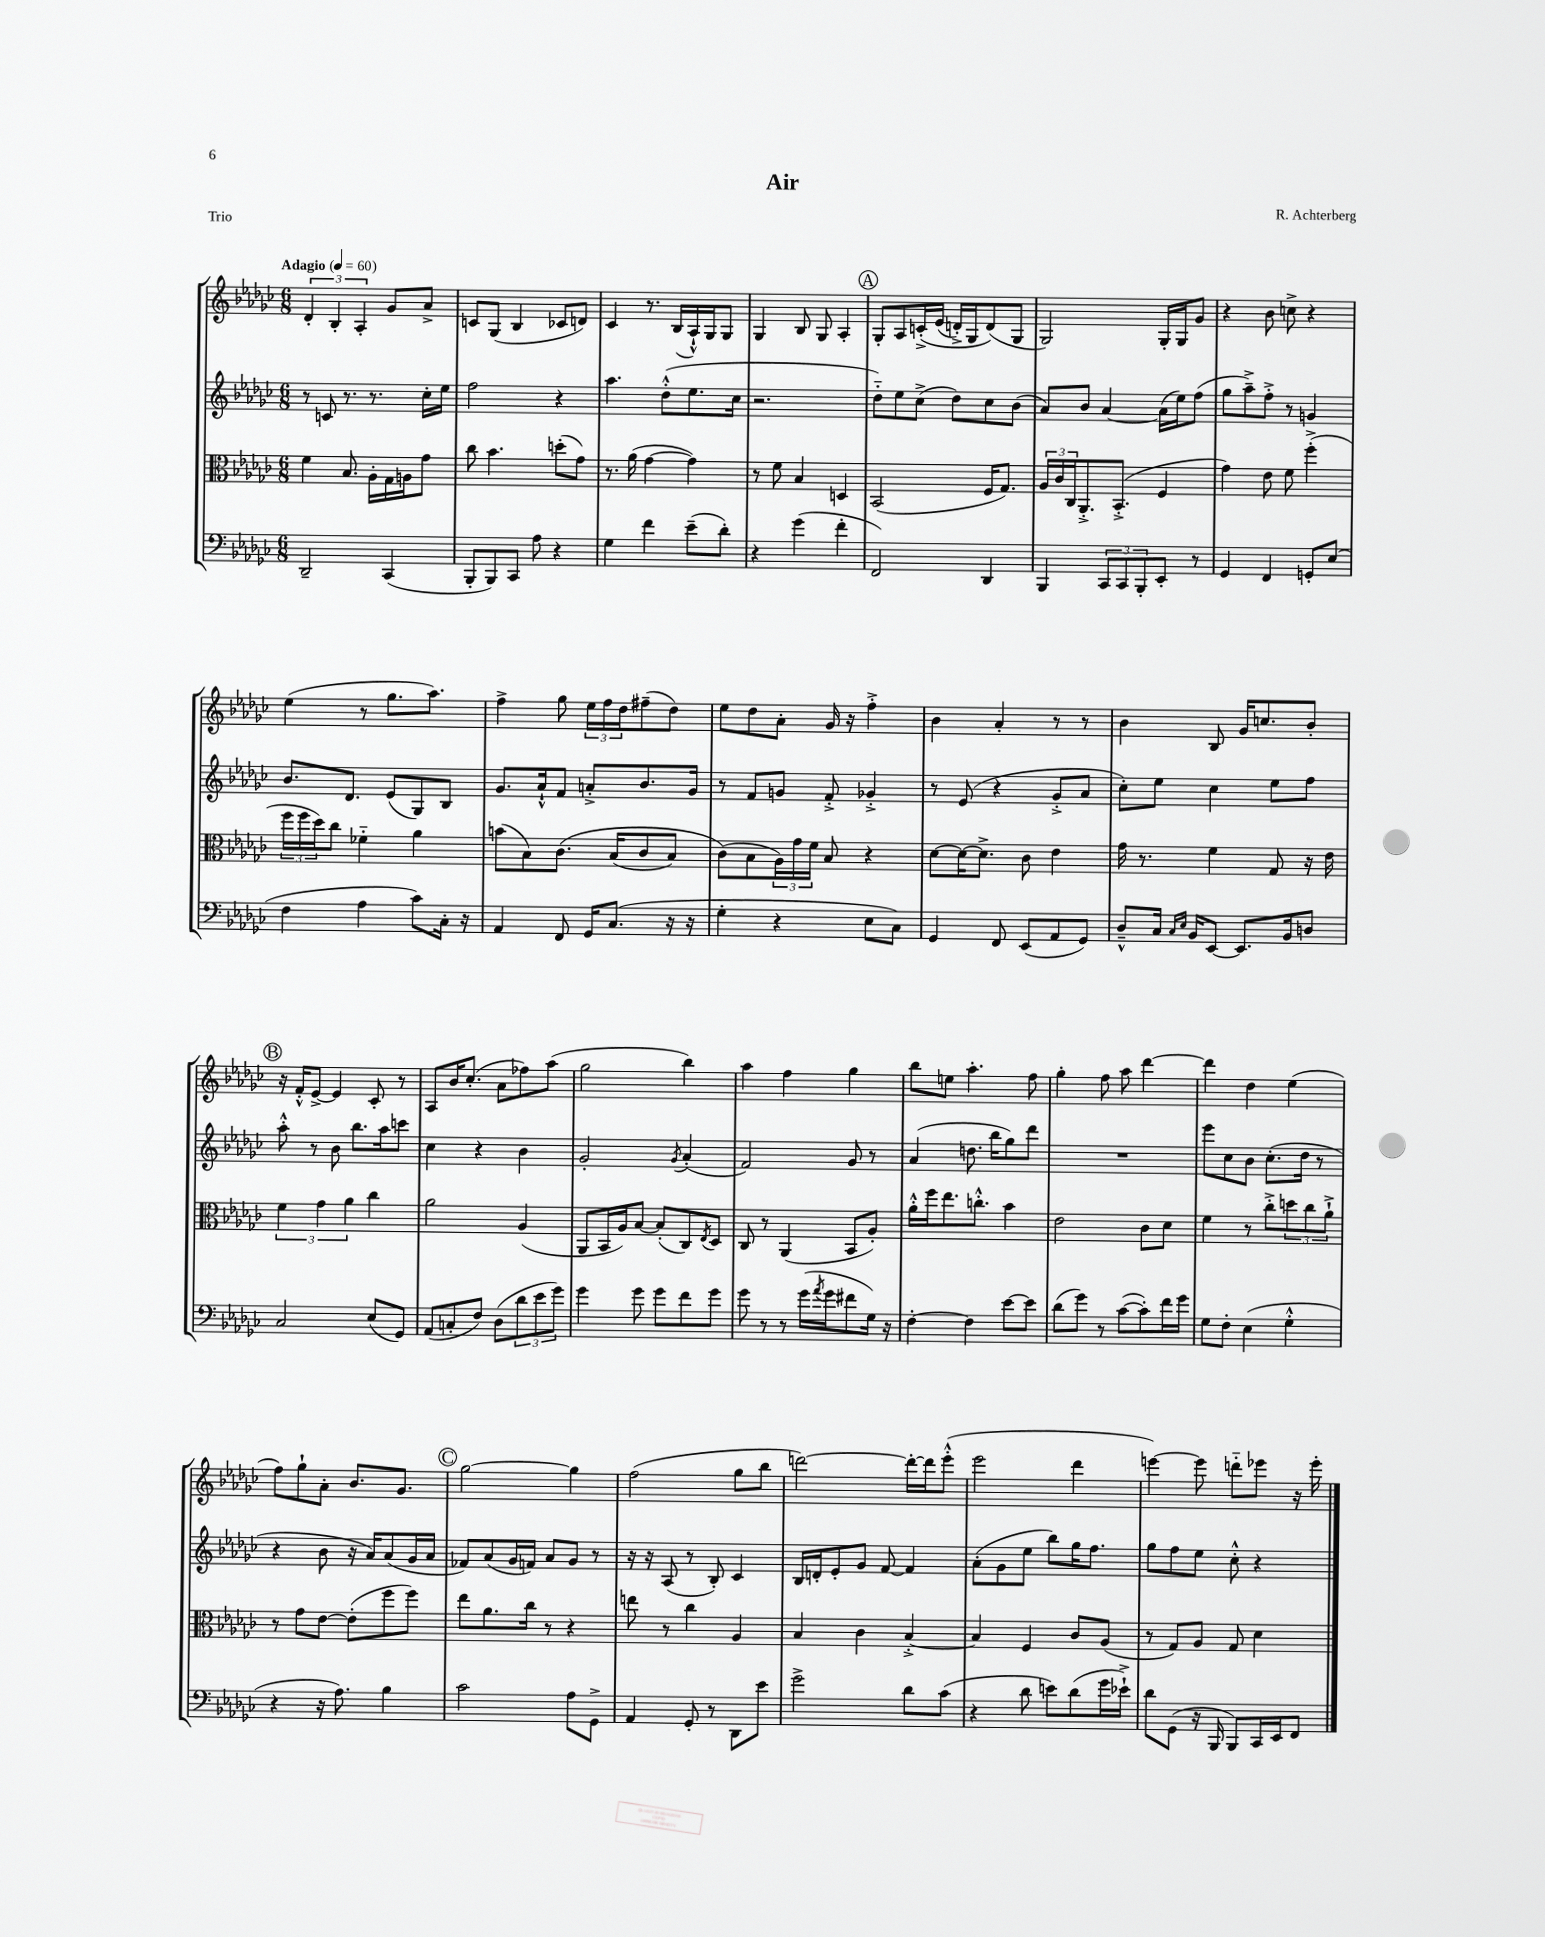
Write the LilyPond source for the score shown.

\header { title = "Air" composer = "R. Achterberg" piece = "Trio" }
<<
\new StaffGroup <<
\new Staff = "s0" {
    \clef treble \key ges \major \numericTimeSignature \time 6/8 \tempo "Adagio" 4 = 60
    \tuplet 3/2 { des'4-. bes4-. aes4-. } ges'8 aes'8-> |
    c'8 ges8( bes4 ces'8 d'8) |
    ces'4 r8. bes16( aes16-!-^) ges16 ges8 |
    ges4 bes8 ges8 aes4-. |
    \mark \markup { \circle "A" } ges8-. aes8 c'16-.->\( ees'16( d'16-.->) ges16 d'8(\) ges8 |
    ges2) ges16-. ges16 ges'8 |
    r4 bes'8 c''8-> r4 |
    ees''4( r8 ges''8. aes''8.) |
    f''4-> ges''8 \tuplet 3/2 { ees''16 f''16 des''16 } fis''8--( des''8) |
    ees''8 des''8 aes'8-. ges'16 r16 f''4-.-> |
    bes'4 aes'4-. r8 r8 |
    bes'4 bes8 ges'16 c''8. bes'8-. |
    \mark \markup { \circle "B" } r16 f'16-.-^ ees'8~-> ees'4 ces'8-. r8 |
    aes8 bes'16 ces''8.-.( aes'8 fes''8) aes''8( |
    ges''2 bes''4) |
    aes''4 f''4 ges''4 |
    bes''8 e''8 aes''4.-. f''8 |
    ges''4-. f''8 aes''8 des'''4~ |
    des'''4 des''4 ees''4( |
    f''8) ges''8-! aes'8-. bes'8. ges'8. |
    \mark \markup { \circle "C" } ges''2~ ges''4 |
    f''2( ges''8 bes''8 |
    d'''2~) d'''16~-. d'''16 ees'''8-.-^( |
    ees'''2 des'''4 |
    e'''4~) e'''8 d'''8-_ ees'''8 r16 ees'''16-. \bar "|." |
}
\new Staff = "s1" {
    \clef treble \key ges \major \numericTimeSignature \time 6/8
    r8 c'8 r8. r8. ces''16-. ees''16 |
    f''2 r4 |
    aes''4. des''8-.-^( ees''8. ces''16 |
    r2. |
    \mark \markup { \circle "A" } des''8-_) ees''8 ces''8->( des''8) ces''8 bes'8( |
    aes'8) bes'8 aes'4~ aes'16( ees''16) f''8( |
    ges''8 aes''8--->) f''8-.-> r8 g'4 |
    bes'8. des'8. ees'8( ges8) bes8 |
    ges'8. aes'16-!-^ f'8 a'8-.-> bes'8. ges'16 |
    r8 f'8 g'8 f'8-.-> ges'4-.-> |
    r8 ees'8( r4 ges'8-.-> aes'8 |
    ces''8-.) ees''8 ces''4 ees''8 f''8 |
    \mark \markup { \circle "B" } aes''8-.-^ r8 bes'8 bes''8. aes''16 c'''8 |
    ces''4 r4 bes'4 |
    ges'2-. \acciaccatura { ges'8 } aes'4-.( |
    f'2) ges'8 r8 |
    aes'4( d''8. bes''16 ges''8) des'''8 |
    R2. |
    ees'''8 ces''8 bes'8 ces''8.-.( des''16 r8 |
    r4 bes'8 r16 aes'16) aes'8( ges'16 aes'16 |
    \mark \markup { \circle "C" } fes'8) aes'8( ges'16 f'16) aes'8 ges'8 r8 |
    r16 r16 aes8( r8 bes8-.) ces'4 |
    bes16 d'16-. ees'8-. ges'8 f'8~ f'4 |
    aes'8-.( ges'8 ees''8 bes''8) ges''16 f''8. |
    ges''8 f''8 ees''8 ces''8-.-^ r4 \bar "|." |
}
\new Staff = "s2" {
    \clef alto \key ges \major \numericTimeSignature \time 6/8
    f'4 bes8. aes16-. ges16 a16 ges'8 |
    ces''8 bes'4. d''8-.( ges'8) |
    r8. aes'16( ges'4~ ges'4) |
    r8 f'8 bes4 d4 |
    \mark \markup { \circle "A" } bes,2( f16 ges8.) |
    \tuplet 3/2 { aes16 ces'16 ces16 } aes,8.-.-> bes,8.-.->( f4 |
    ges'4) ees'8 f'8 f''4-.->( |
    \tuplet 3/2 { f''16 f''16 des''16) } ces''8 fes'4-_ aes'4 |
    b'8( bes8) ces'8.\( bes16( ces'8 bes8) |
    ces'8(\) bes8 \tuplet 3/2 { aes16) ges'16 f'16 } bes8 r4 |
    des'8~ des'16~ des'8.-> ces'8 ees'4 |
    ges'16 r8. f'4 ges8 r16 ees'16 |
    \mark \markup { \circle "B" } \tuplet 3/2 { f'4 ges'4 aes'4 } ces''4 |
    aes'2 aes4( |
    aes,8 bes,16 aes16) bes8~ bes8-.( ces8) \acciaccatura { ees8 } des8 |
    ces8 r8 aes,4( bes,8 aes8-.) |
    aes'16-.-^ f''16 ees''8. c''8.-.-^ bes'4 |
    ees'2 ces'8 des'8 |
    f'4 r8 ces''8-.-> \tuplet 3/2 { d''8 ces''8 aes'8-!-> } |
    r8 ges'8 ees'8~ ees'8-.( f''8 f''8) |
    \mark \markup { \circle "C" } ees''8 aes'8. ces''16 r8 r4 |
    e''8 r8 ces''4 aes4 |
    bes4 ces'4 bes4~-.-> |
    bes4 f4 ces'8 aes8( |
    r8 ges8) aes8 ges8 des'4 \bar "|." |
}
\new Staff = "s3" {
    \clef bass \key ges \major \numericTimeSignature \time 6/8
    des,2-- ces,4( |
    bes,,8-. bes,,8) ces,8 aes8 r4 |
    ges4 f'4 ees'8--( des'8-.) |
    r4 ges'4( f'4-. |
    \mark \markup { \circle "A" } f,2) des,4 |
    bes,,4 \tuplet 3/2 { ces,8 ces,8 bes,,8-. } ees,8-. r8 |
    ges,4 f,4 g,8-. ees8( |
    f4 aes4 ces'8) ces16-. r16 |
    aes,4 f,8 ges,16 ces8.( r16 r16 |
    ges4-. r4 ees8 ces8) |
    ges,4 f,8 ees,8( aes,8 ges,8) |
    des8---^ ces16 \grace { ces16 ees16 } bes,16 ees,8~ ees,8. bes,16 d8 |
    \mark \markup { \circle "B" } ces2 ees8( ges,8) |
    aes,8( c8-. f8) des8( \tuplet 3/2 { des'8 ees'8 ges'8) } |
    ges'4 ges'8 ges'8 f'8 ges'8 |
    ges'8 r8 r8 ges'16( \acciaccatura { aes'8 } ges'16 fis'8 ges16) r16 |
    f4~-. f4 ees'8~ ees'8 |
    des'8( ges'8) r8 ces'8~( ces'8-.) f'16 ges'16 |
    ges8 f8-. ees4( ges4-.-^ |
    r4 r16 aes8.) bes4 |
    \mark \markup { \circle "C" } ces'2 aes8 ges,8-> |
    aes,4 ges,8-. r8 des,8 ees'8 |
    ges'2-> des'8 ces'8( |
    r4 des'8 e'8) des'8( ges'16 ees'16-!->) |
    des'8 ges,8( r16 bes,,16 bes,,8) ces,16 ees,16 f,8 \bar "|." |
}
>>
>>
\layout { \context { \Score \remove "Bar_number_engraver" } }
